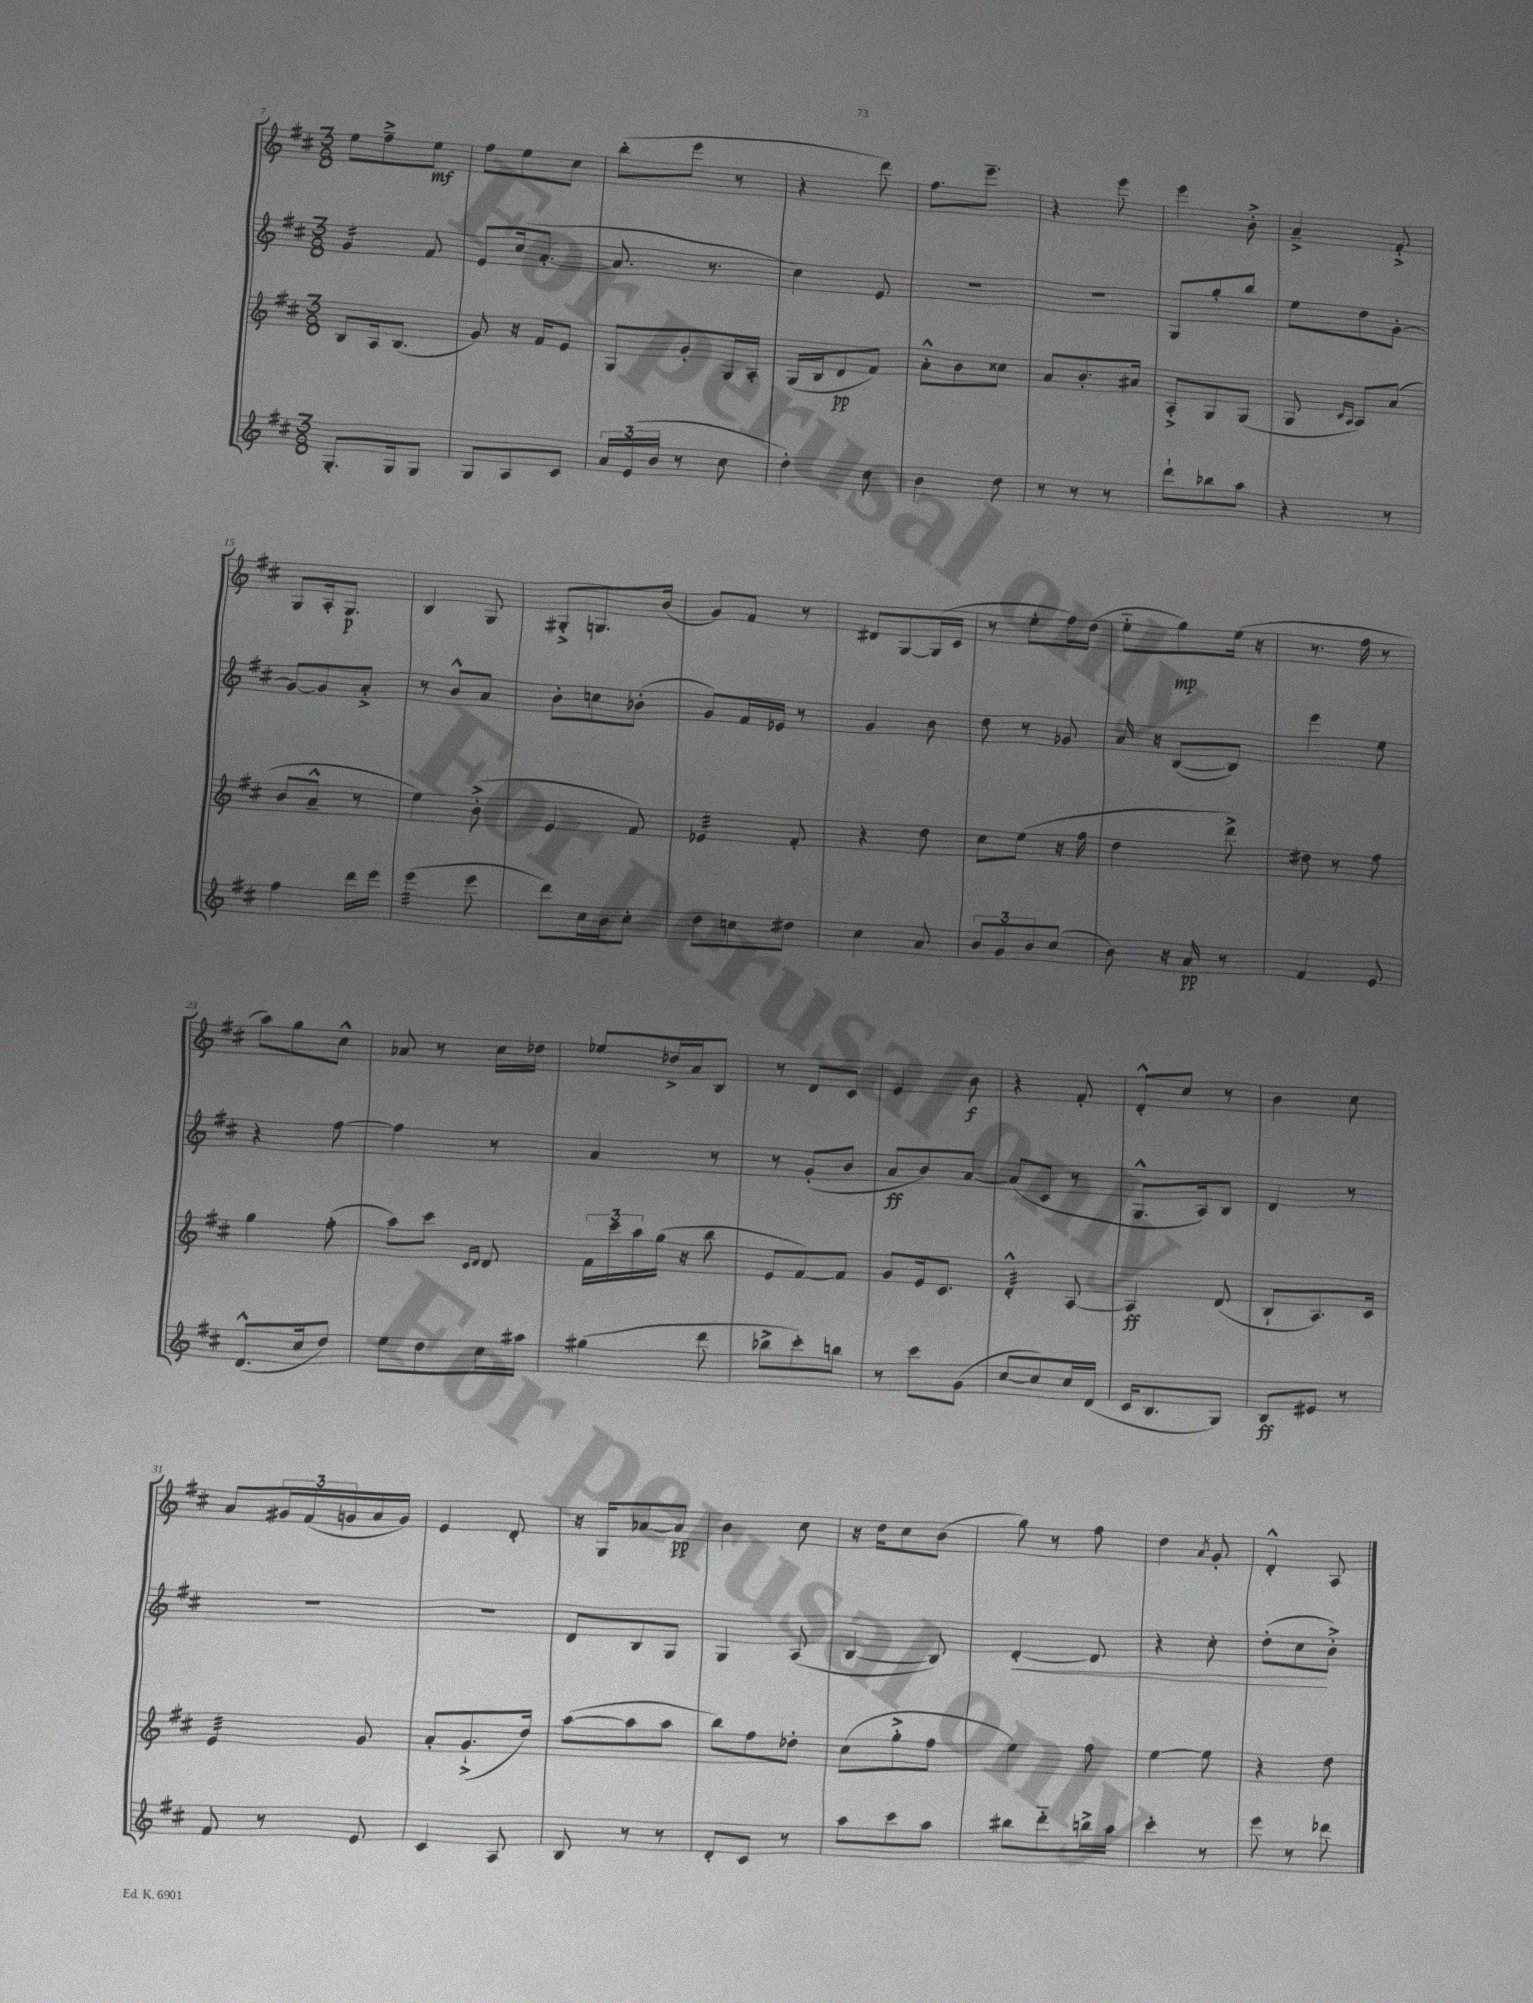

**kern	**kern	**kern	**kern
*staff4	*staff3	*staff2	*staff1
*clefG2	*clefG2	*clefG2	*clefG2
*k[f#c#]	*k[f#c#]	*k[f#c#]	*k[f#c#]
*M3/8	*M3/8	*M3/8	*M3/8
8.G'	8B	4g	8ee
.	16A	.	8ff#~^
16G	(8.B	.	.
8G	.	8f#	8ee
=	=	=	=
8G	8g)	8e	8ff#
8A	16r	(16cc#	8ee
.	16f#	[8.a'	.
8c#	8e	.	8cc#
=	=	=	=
24a	8G	8.a]	(8bb'
(24e	.	.	.
24b	.	.	.
8r	8g'	.	8eee
.	.	8.r	.
8cc#	16G	.	8r
.	16A'	.	.
=	=	=	=
4dd')	(16G	4cc#)	4r
.	16B	.	.
.	8d	.	.
8cc#	8f#)	8e	8ddd)
=	=	=	=
4b	8a'^^	4.r	8.ff#
.	8b	.	.
.	.	.	8.eee~
8dd	8cc##	.	.
=	=	=	=
8r	8a	4.r	4r
8r	8.b'	.	.
8r	.	.	8eee
.	16a#	.	.
=	=	=	=
8ddd`	8A'^	8G	4eee
8bb-	8G	8gg'	.
8aa	(8G	8bb	8b'^
=	=	=	=
4r	8G	8ee	4a~^
.	16qqc#	.	.
.	16qqA	.	.
.	8A)	8dd	.
8r	(8a	[8g'	8f#'^
=	=	=	=
4ff#	8b	8g_	8G
.	8a~^^	8g]	16A'
.	.	.	8.G
16ddd	8r	8a'^	.
16eee	.	.	.
=	=	=	=
(4eee	4ee)	8r	4B
.	.	8b^^	.
8eee	(8b'^	8a	8G
=	=	=	=
8ddd)	4e	8b'	8G#'^
16cc#	.	8cc	8.G
16b	.	.	.
8cc#'	8f#)	(8b-'	.
.	.	.	(16b
=	=	=	=
8dd	4e-	8g)	8g)
8cc	.	16f#	8f#
.	.	16e-	.
8dd#	8f#'	8r	8r
=	=	=	=
4cc#	4r	4g	8d#
.	.	.	[8G
8a	8dd	8b	(16G]
.	.	.	16c#
=	=	=	=
12b	8cc#	8dd	8r
12g	.	.	.
.	(8ee	8r	8ee'
12b	.	.	.
(8cc#	16r	8g-	16ff#)
.	16ff#	.	(16dd
=	=	=	=
8b)	4dd	16a	8ee'~
.	.	16r	.
16r	.	([8B	8gg)
16a	.	.	.
8r	8ddd^)	8B])	(16ee
.	.	.	16r
=	=	=	=
4f#	8dd#	4eee	8.r
.	8r	.	.
.	.	.	16ff#
8e	8ff#	8ee	8r
=	=	=	=
(8.d^^	4gg	4r	8aa)
.	.	.	8gg
16cc#	.	.	.
8dd)	(8ff#'	[8ff#	8cc#^^
=	=	=	=
8ee	8aa)	4ff#]	8a-
8dd	8ccc#	.	8r
.	16qqc#	.	.
.	16qqd	.	.
16cc#	8d	8r	16cc#
16aa#	.	.	16dd-
=	=	=	=
(4gg#	24f#	4a	8ee-
.	24ccc#	.	.
.	24aa	.	.
.	(16gg	.	16dd-^
.	16r	.	16a
8ddd	8bb	8r	8B
=	=	=	=
8bb-^	8e	8r	8r
8ccc#')	[8f#)	(8g'	8d
8bb	8f#]	8b	8c#
=	=	=	=
8r	8g	8a	4e
8ccc#	16e	8b)	.
.	8.c#	.	.
(8g	.	[8a	8b
=	=	=	=
[8cc#	4d'^^	(8a]	4r
8cc#])	.	8c#	.
16cc#	[8A	8r	8f#'
(16d	.	.	.
=	=	=	=
16c#	4A]	8.G^^	8d'^^
8.B	.	.	.
.	.	.	8cc#
.	.	16A)	.
8G)	(8d	8B	8r
=	=	=	=
8B	8B`	4d	4b
8e#	8.A)	.	.
8r	.	8r	8cc#
.	16c#	.	.
=	=	=	=
8f#	4e	4.r	8a
8r	.	.	24g#
.	.	.	(24f#
.	.	.	24g
8e	8g	.	16a
.	.	.	16g)
=	=	=	=
4c#	8a'	4.r	4e
.	(8.g`^	.	.
8A	.	.	8d'
.	16dd)	.	.
=	=	=	=
8B	([8aa	8d	16r
.	.	.	16G
8r	8aa]	8B	[8a-
8r	8aa	8G	8a-]
=	=	=	=
8d'	8bb)	4G	4b
8c#	8ff#	.	.
8r	8dd-'	(8A	8cc#
=	=	=	=
8aa	(8cc#	[4B	16r
.	.	.	16dd
8ccc#	8gg'^	.	8cc#
8aa	8ff#	8B])	(8b
=	=	=	=
8bb#	4ee)	[4d'	8gg)
8ddd'~	.	.	8r
16bb^	8ff#	8d]	8ff#
16aa	.	.	.
=	=	=	=
4ccc#'	[4ee	4r	4dd
.	.	.	8qa
8r	8ee]	8cc#'	8g'
=	=	=	=
8eee	4r	(8dd'	4d'^^
8r	.	8cc#	.
8ddd-	8dd	8b'^)	8A
==	==	==	==
*-	*-	*-	*-
